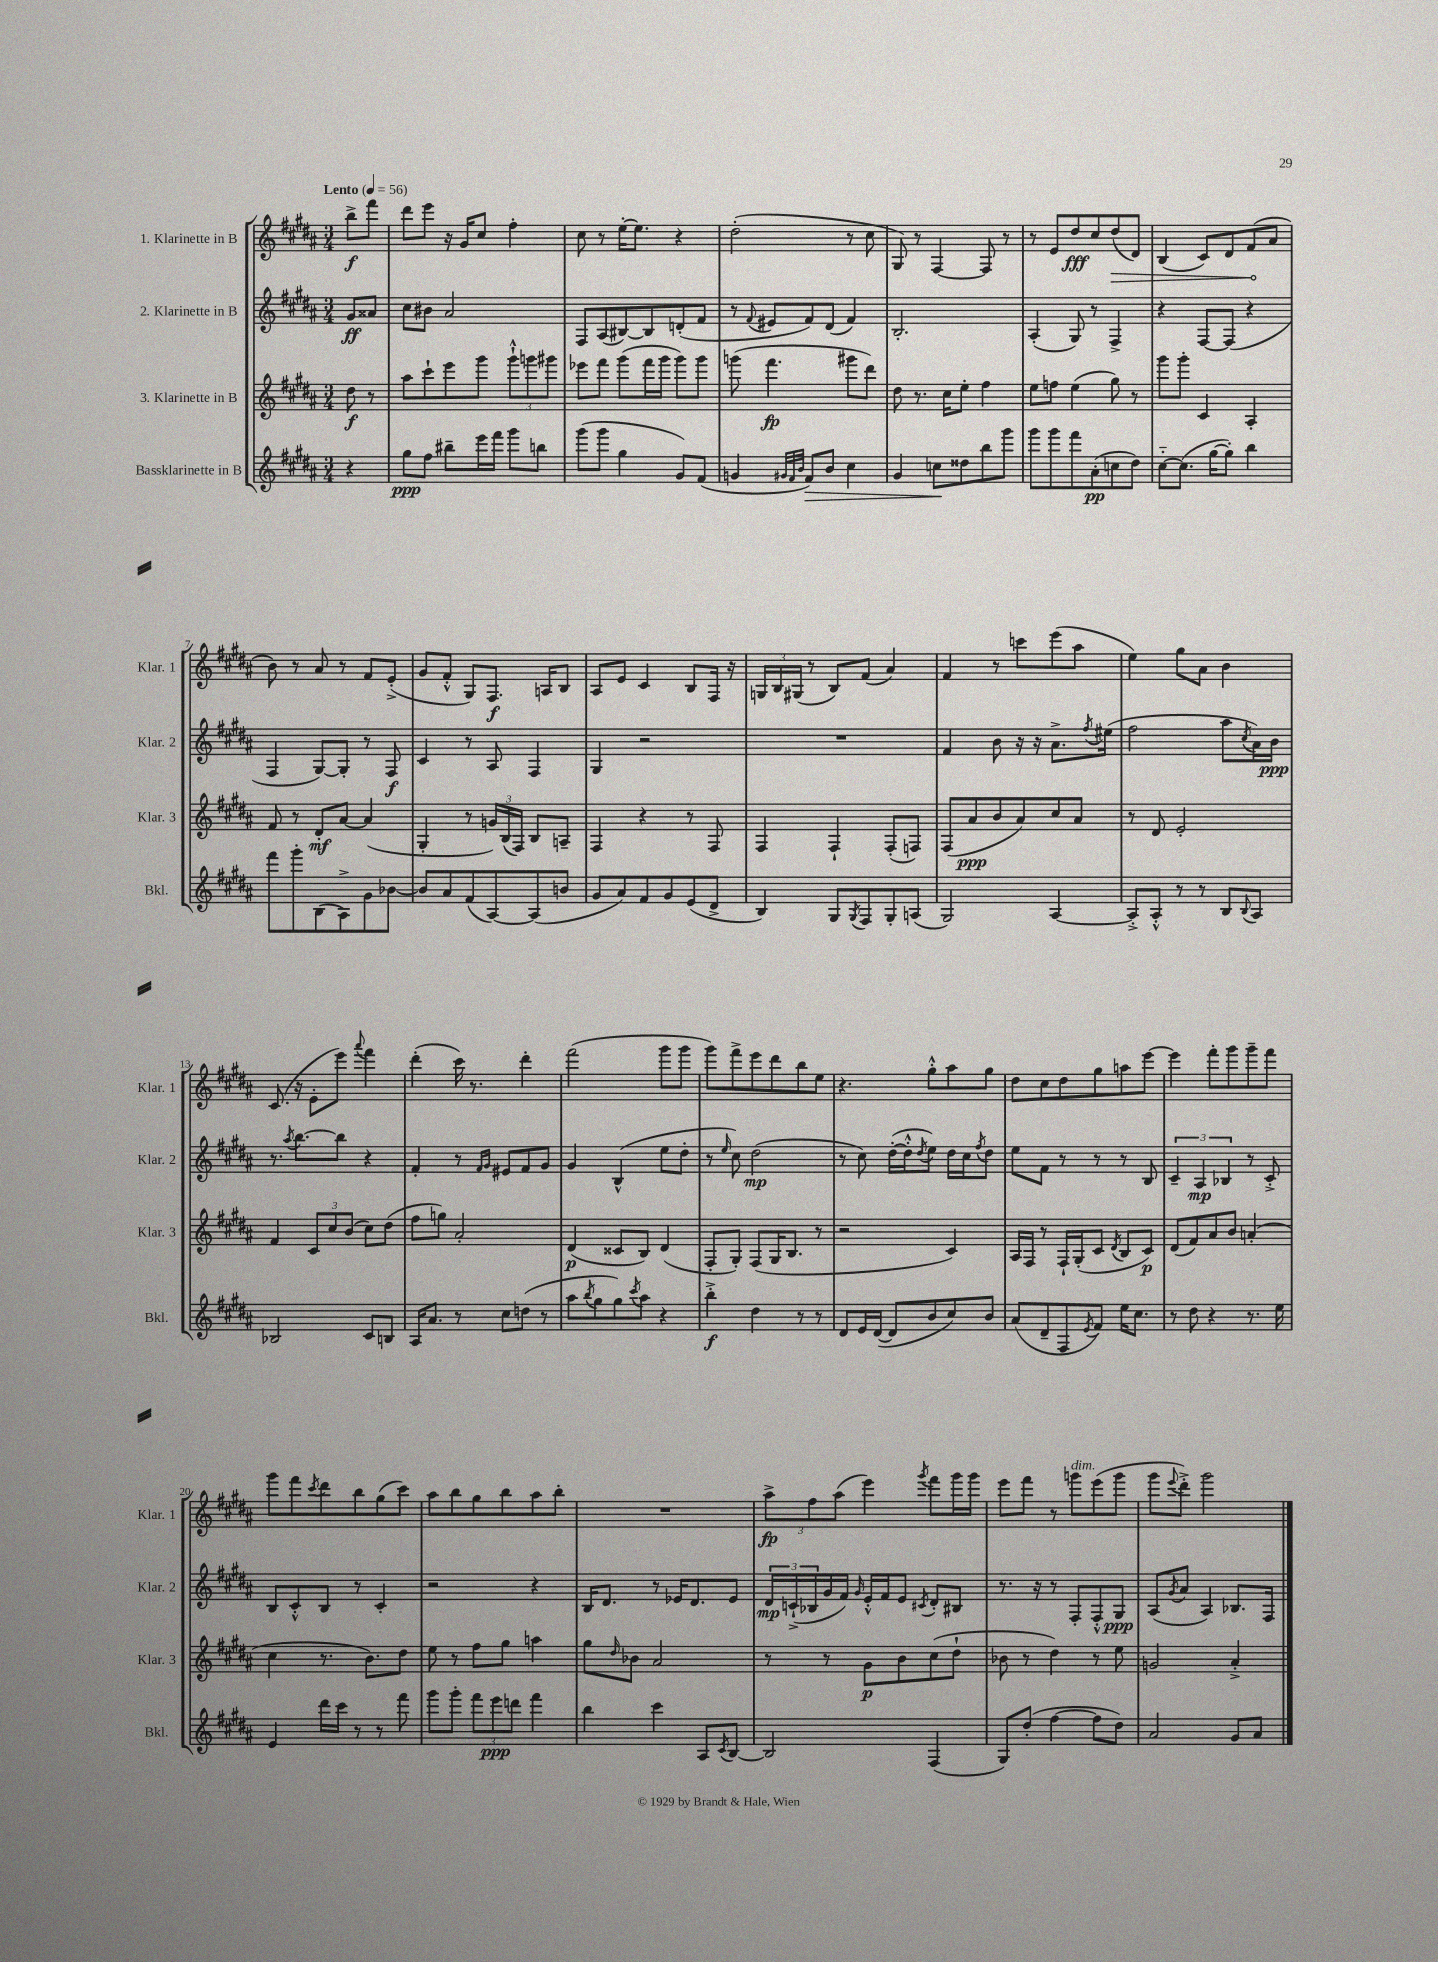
<<
\new StaffGroup <<
\new Staff = "s0" \with { instrumentName = "1. Klarinette in B" shortInstrumentName = "Klar. 1" } {
    \clef treble \key b \major \numericTimeSignature \time 3/4 \partial 4 \tempo "Lento" 4 = 56
    b''8->\f fis'''8 |
    dis'''8 e'''8 r16 gis'16 cis''8 fis''4-. |
    cis''8 r8 e''16~-. e''8. r4 |
    dis''2-.( r8 cis''8 |
    gis8) r8 fis4~ fis8 r8 |
    r8 e'8 dis''8\fff cis''8 \once \override Hairpin.circled-tip = ##t dis''8\>( dis'8) |
    b4( cis'8) dis'8 fis'8\!( ais'8 |
    b'8) r8 ais'8 r8 fis'8 e'8-.->( |
    gis'8 fis'8-.-^ gis8) fis8.\f a16 b8 |
    ais8 e'8 cis'4 b8 fis16 r16 |
    \tuplet 3/2 { g16 b16 gis16( } r8 b8) fis'8( ais'4) |
    fis'4 r8 c'''8 e'''8( ais''8 |
    e''4) gis''8 ais'8 b'4 |
    cis'8.( r16 e'8-. e'''8) \appoggiatura { ais'''8 } fis'''4 |
    dis'''4-.( cis'''16) r8. dis'''4-. |
    fis'''2( gis'''8 gis'''8 |
    gis'''8) fis'''8-> e'''8 dis'''8 b''8 e''8 |
    r4. gis''8-.-^ ais''8 gis''8 |
    dis''8 cis''8 dis''8 gis''8 a''8 e'''8~ |
    e'''4 fis'''8-. gis'''8 gis'''8-- fis'''8 |
    gis'''8 fis'''8 \acciaccatura { cis'''8 } dis'''8 b''8 gis''8( cis'''8) |
    ais''8 b''8 gis''8 b''8 ais''8 b''8-. |
    R2. |
    \tuplet 3/2 { ais''8->\fp fis''8 ais''8( } e'''4) \acciaccatura { gis'''8 } fis'''8 gis'''16 gis'''16 |
    e'''8 fis'''8 r8 g'''8^\markup { \italic "dim." } e'''8( g'''8 |
    gis'''8 \appoggiatura { e'''8 } dis'''8-.->) gis'''2 \bar "|." |
}
\new Staff = "s1" \with { instrumentName = "2. Klarinette in B" shortInstrumentName = "Klar. 2" } {
    \clef treble \key b \major \numericTimeSignature \time 3/4 \partial 4
    gis'8\ff aisis'8 |
    cis''8 bis'8 ais'2 |
    fis8 ais8( bis8~) bis8 d'8-.( fis'8 |
    r8 \appoggiatura { fis'8 } eis'8 fis'8) dis'8( fis'4) |
    b2.-. |
    ais4-.( gis8) r8 fis4-> |
    r4 fis8~ fis8( r4 |
    fis4 gis8~) gis8-. r8 fis8\f |
    cis'4 r8 ais8 fis4 |
    gis4 r2 |
    R2. |
    fis'4 b'8 r16 r16 ais'8.-> \acciaccatura { fis''8 } eis''16( |
    fis''2 ais''8 \acciaccatura { cis''8 } ais'16) b'16\ppp |
    r8. \acciaccatura { ais''8 } b''8.~ b''8 r4 |
    fis'4-. r8 \grace { fis'16 gis'16 } eis'8 fis'8 gis'8 |
    gis'4 b4-^( e''8 dis''8-. |
    r8 \grace { e''16 } cis''8) dis''2\mp( |
    r8 cis''8) dis''16~-.( dis''16-.-^ \acciaccatura { dis''8 } e''8) dis''16 cis''16 \acciaccatura { fis''8 } dis''8 |
    e''8 fis'8 r8 r8 r8 b8 |
    \tuplet 3/2 { cis'4-- ais4\mp bes4 } r8 cis'8-.-> |
    b8 cis'8-.-^ b8 r8 cis'4-. |
    r2 r4 |
    b16 dis'8. r8 ees'16 dis'8. ees'8 |
    \tuplet 3/2 { dis'16\mp c'16-!->( bes16 } gis'16 fis'16) \grace { gis'16 } e'16-.-^ fis'16 e'8 \acciaccatura { cis'8 } dis'8-. bis8 |
    r8. r16 r8 fis8-. fis8-.-^ gis8\ppp |
    ais8( \acciaccatura { gis'8 } ais'8 ais4) bes8. fis16 \bar "|." |
}
\new Staff = "s2" \with { instrumentName = "3. Klarinette in B" shortInstrumentName = "Klar. 3" } {
    \clef treble \key b \major \numericTimeSignature \time 3/4 \partial 4
    dis''8\f r8 |
    ais''8 cis'''8-! e'''8 gis'''8 \tuplet 3/2 { gis'''8-!-^ g'''8 gis'''8 } |
    ees'''8 fis'''8 gis'''8( fis'''16 gis'''16 gis'''8) gis'''8 |
    g'''8( fis'''4.\fp gis'''8 dis'''8) |
    dis''8 r8. cis''16 e''8-. fis''4 |
    e''8 f''8 e''4( gis''8) r8 |
    gis'''8 gis'''8-. cis'4 ais4-. |
    fis'8 r8 dis'8-.\mf ais'8~ ais'4( |
    gis4-. r8 \tuplet 3/2 { g'16) b16( fis16) } b8 a8-- |
    fis4 r4 r8 fis8 |
    fis4 fis4-! fis8-.( f8) |
    fis8( ais'8\ppp b'8 ais'8) cis''8 ais'8 |
    r8 dis'8 e'2-. |
    fis'4 \tuplet 3/2 { cis'8 cis''8 b'8( } cis''8) dis''8( |
    fis''8 g''8) ais'2-. |
    dis'4\p( cisis'8 b8) dis'4( |
    fis8-. gis8-.) fis8( gis16 b8. r8 |
    r2 cis'4) |
    ais16 fis16 r8 fis16-! gis16-.( cis'8 \acciaccatura { dis'8 } b8 cis'8\p) |
    dis'8( fis'8) ais'8 b'8 a'4-.( |
    cis''4 r8. b'8.) dis''8 |
    e''8 r8 fis''8 gis''8 a''4 |
    gis''8 \grace { dis''16 } bes'8 ais'2 |
    r8 r8 gis'8\p b'8 cis''8( dis''8-! |
    bes'8 r8 dis''4) r8 e''8 |
    g'2 ais'4-.-> \bar "|." |
}
\new Staff = "s3" \with { instrumentName = "Bassklarinette in B" shortInstrumentName = "Bkl." } {
    \clef treble \key b \major \numericTimeSignature \time 3/4 \partial 4
    r4 |
    gis''8\ppp fis''8 bis''8-- e'''16 fis'''16 gis'''8 b''8 |
    gis'''8( gis'''8 gis''4 gis'8) fis'8( |
    g'4 \grace { gis'32 fis'32 b'32 } fis'8\>) b'8 cis''4 |
    gis'4 c''8\! disis''8 b''8 gis'''8 |
    gis'''8 gis'''8 fis'''8 ais'8-.\pp( c''8 dis''8) |
    cis''8~-_ cis''8.( gis''16~ gis''8-.) b''4 |
    fis'''8 gis'''8-. b8( ais8->) gis'8 bes'8~ |
    bes'8 ais'8 fis'8( ais8~) ais8( b'8 |
    gis'8 ais'8) fis'8 gis'8 e'8( dis'8-> |
    b4) gis8 \acciaccatura { gis8 } fis8 gis8-. a8( |
    gis2) ais4~ |
    ais8-.-> ais8-.-^ r8 r8 b8 \appoggiatura { b8 } ais8 |
    bes2 cis'8 b8 |
    ais16 ais'8. r8 cis''8 d''8( r8 |
    ais''8 \acciaccatura { b''8 } gis''8 gis''8) \acciaccatura { cis'''8 } ais''8 r4 |
    b''4-.->\f dis''4 r8 r8 |
    dis'8 e'16 dis'16~( dis'8 b'8 cis''8) b'8 |
    ais'8( dis'8-- fis8 \acciaccatura { e'8 } fis'8) e''16 cis''8. |
    r8 dis''8 r4 r8. e''16 |
    e'4 dis'''16 cis'''16 r8 r8 fis'''8 |
    gis'''8 gis'''8-. \tuplet 3/2 { fis'''8 e'''8\ppp d'''8 } fis'''4 |
    b''4 cis'''4 ais8 \acciaccatura { cis'8 } b8~ |
    b2 fis4( |
    gis8) dis''8-.( fis''4~ fis''8 dis''8) |
    ais'2 gis'8 ais'8 \bar "|." |
}
>>
>>
